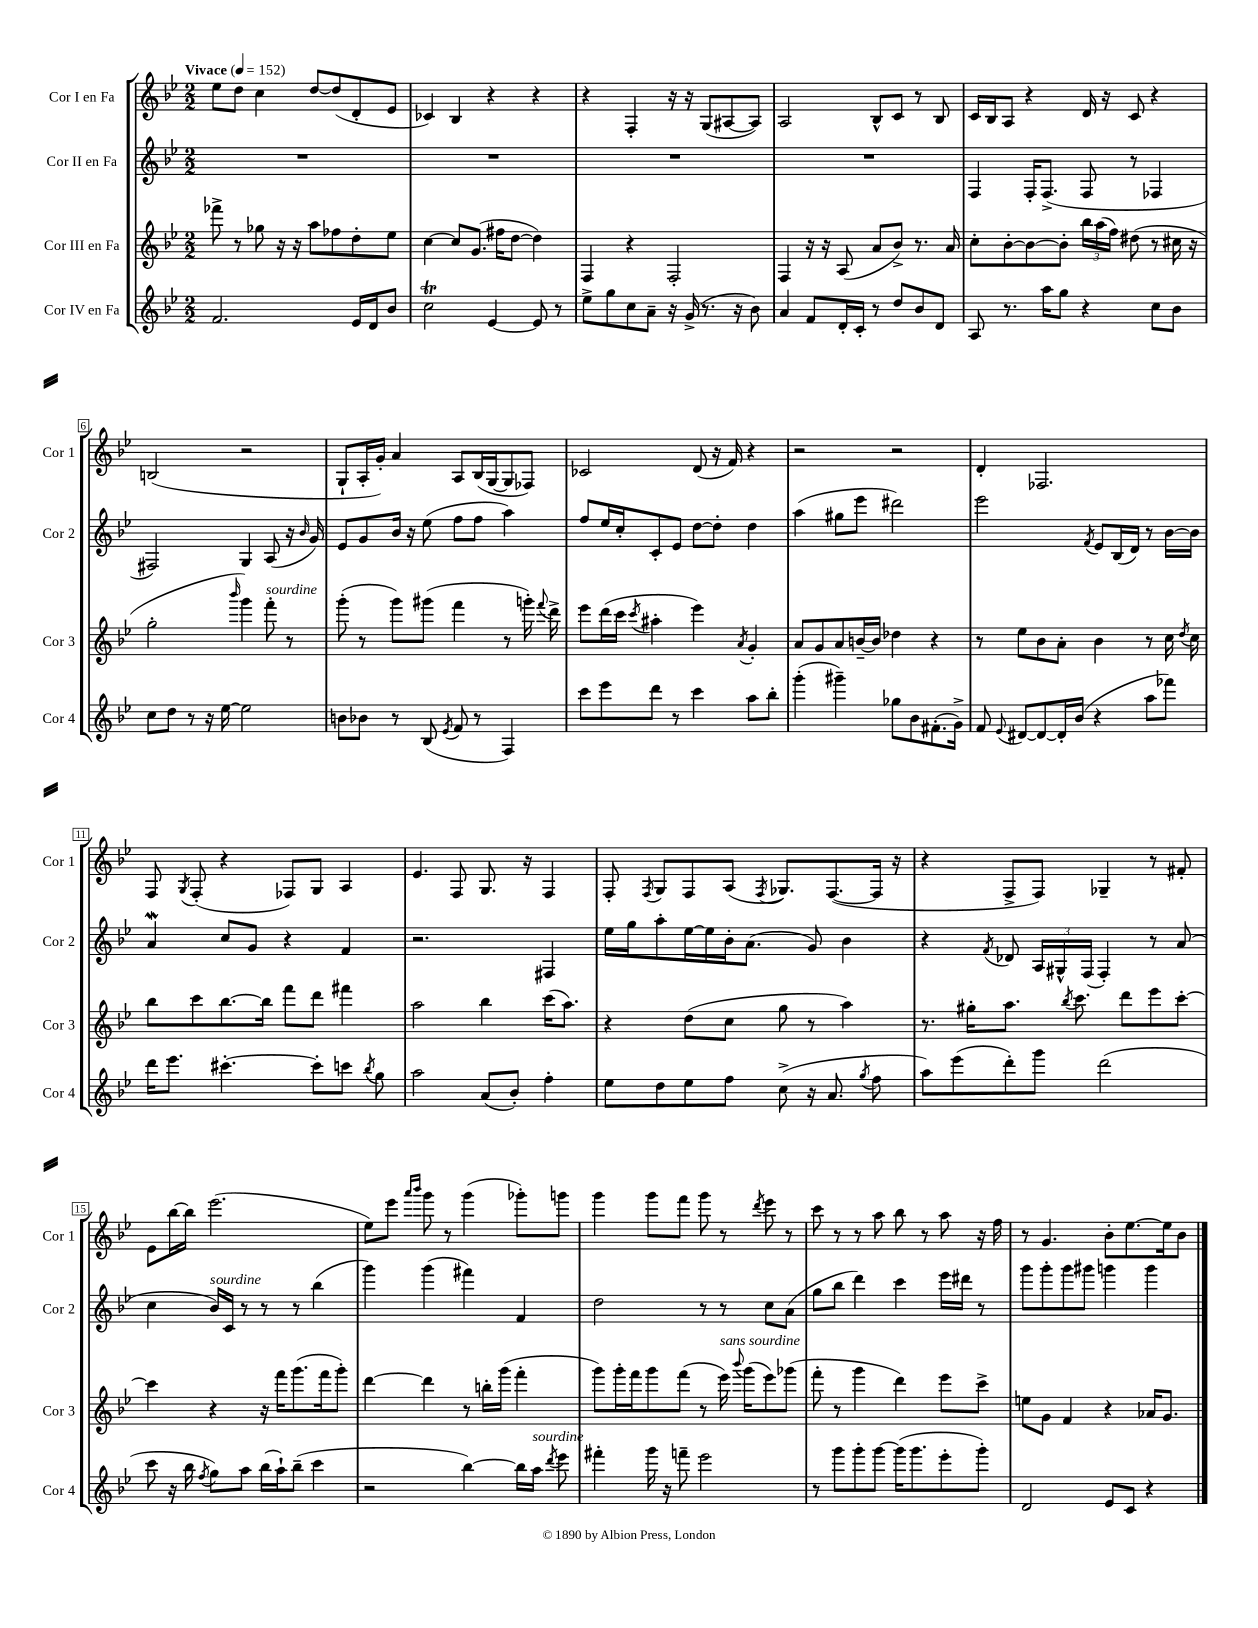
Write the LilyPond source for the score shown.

<<
\new StaffGroup <<
\new Staff = "s0" \with { instrumentName = "Cor I en Fa" shortInstrumentName = "Cor 1" } {
    \clef treble \key bes \major \numericTimeSignature \time 2/2 \tempo "Vivace" 4 = 152
    \autoBeamOff ees''8[ d''8] c''4 d''8[~ d''8( d'8-. ees'8] |
    ces'4) bes4 r4 r4 |
    r4 f4-. r16 r16 g8[( ais8~ ais8]) |
    a2 bes8[-^ c'8] r8 bes8 |
    c'16[ bes16 a8] r4 d'16 r16 c'8 r4 |
    b2( r2 |
    g8[-! a16-. g'16]-.) a'4 a8[ bes16( g16~ g8 fes8]) |
    ces'2 d'8( r16 f'16) r4 |
    r2 r2 |
    d'4-. fes2. |
    f8 \acciaccatura { g8 } f8-.( r4 fes8[) g8] a4 |
    ees'4. f8 g8. r16 f4 |
    f8-. \acciaccatura { f8 } g8[ f8 a8]( \acciaccatura { f8 } ges8.[) f8.~( f16] r16 |
    r4 f8[-> f8]) ges4-- r8 fis'8-. |
    ees'8[ bes''16~ bes''16] ees'''2.( |
    ees''8[) ees'''8] \grace { a'''16[ bes'''16] } g'''8 r8 g'''4( ges'''8[-.) g'''8] |
    g'''4 g'''8[ f'''8] g'''8 r8 \acciaccatura { d'''8 } ees'''8 r8 |
    c'''8 r8 r8 a''8 bes''8 r8 a''8 r16 f''16 |
    r8 g'4. bes'8[-. ees''8.~ ees''16 bes'8] \bar "|." |
}
\new Staff = "s1" \with { instrumentName = "Cor II en Fa" shortInstrumentName = "Cor 2" } {
    \clef treble \key bes \major \numericTimeSignature \time 2/2
    \autoBeamOff R1 |
    R1 |
    R1 |
    R1 |
    f4 f16[-. f8.]->( f8 r8 fes4 |
    fis2) g4 a8( r16 \grace { bes'16 } g'16) |
    ees'8[ g'8 bes'16] r16 ees''8( f''8[ f''8] a''4) |
    f''8[ ees''16 c''16-. c'8-. ees'8] d''8[~ d''8]-. d''4 |
    a''4( gis''8[ ees'''8] dis'''2) |
    ees'''2 \acciaccatura { f'8 } ees'8[ bes16( d'16]) r8 bes'16[~ bes'16] |
    a'4\mordent c''8[ g'8] r4 f'4 |
    r2. fis4 |
    ees''16[ g''16 a''8-. ees''16~ ees''16 bes'16-. a'8.]( g'8) bes'4 |
    r4 \acciaccatura { f'8 } des'8 \tuplet 3/2 { a16[ gis16-^ f16]( } f4-.) r8 a'8( |
    c''4 bes'16[^\markup { \italic "sourdine" }) c'16] r8 r8 r8 bes''4( |
    g'''4) g'''4( fis'''4) f'4 |
    d''2 r8 r8 c''8[ a'8]( |
    g''8[ bes''8] d'''4) c'''4 ees'''16[ dis'''16] r8 |
    g'''8[ g'''8-. g'''8 gis'''8] g'''4 g'''4 \bar "|." |
}
\new Staff = "s2" \with { instrumentName = "Cor III en Fa" shortInstrumentName = "Cor 3" } {
    \clef treble \key bes \major \numericTimeSignature \time 2/2
    \autoBeamOff fes'''8-> r8 ges''8 r16 r16 a''8[ fes''8 d''8-. ees''8] |
    c''4~ c''8[ g'8.]( fis''16[ d''8]~ d''4) |
    f4 r4 f2-. |
    f4 r16 r16 a8( a'8[ bes'8]->) r8. a'16 |
    c''8[-. bes'8~-. bes'8~ bes'8]-. \tuplet 3/2 { bes''16[ a''16( f''16]) } dis''8( r8 cis''16 r16 |
    g''2-. \grace { bes'''16 } g'''4) f'''8-.^\markup { \italic "sourdine" } r8 |
    g'''8-.( r8 g'''8[) gis'''8]( f'''4 r8 g'''16-.) \appoggiatura { f'''8 } d'''16-> |
    ees'''8[ d'''16( c'''16] \acciaccatura { c'''8 } ais''4-. ees'''4) \acciaccatura { a'8 } g'4-. |
    a'8[ g'8 a'8 b'16~-- b'16] des''4 r4 |
    r8 ees''8[ bes'8 a'8]-. bes'4 r8 c''16 \acciaccatura { d''8 } c''16 |
    bes''8[ c'''8 bes''8.~ bes''16] f'''8[ d'''8] fis'''4 |
    a''2 bes''4 c'''16[( a''8.]) |
    r4 d''8[( c''8] g''8 r8 a''4) |
    r8. gis''16[-. a''8.] \acciaccatura { bes''8 } c'''8. d'''8[ ees'''8 c'''8]~-. |
    c'''4 r4 r16 f'''16[ g'''8.( f'''16 g'''8]-.) |
    d'''4~ d'''4 r8 b''16[-. g'''16]( f'''4-. |
    g'''8[) g'''16-. f'''16 g'''8 f'''8]( r8 ees'''16^\markup { \italic "sans sourdine" }) \appoggiatura { bes'''8 } g'''16[( ees'''8) ges'''8]( |
    f'''8-. r8 g'''4 d'''4) ees'''8[ c'''8]-> |
    e''8[ g'8] f'4 r4 aes'16[ g'8.] \bar "|." |
}
\new Staff = "s3" \with { instrumentName = "Cor IV en Fa" shortInstrumentName = "Cor 4" } {
    \clef treble \key bes \major \numericTimeSignature \time 2/2
    \autoBeamOff f'2. ees'16[ d'16 bes'8] |
    c''2\trill ees'4~ ees'8 r8 |
    ees''8[-> g''8 c''8 a'8]-- r16 g'16->( r8. r16 bes'8) |
    a'4 f'8[ d'16-. c'16]-. r8 d''8[ bes'8 d'8] |
    a8 r8. a''16[ g''8] r4 c''8[ bes'8] |
    c''8[ d''8] r8 r16 ees''16~ ees''2 |
    b'8[ bes'8] r8 bes8( \acciaccatura { ees'8 } f'8 r8 f4) |
    c'''8[ ees'''8 d'''8] r8 c'''4 a''8[ bes''8]-. |
    g'''4-.( gis'''4--) ges''8[ bes'8 fis'8.-.( g'16]->) |
    f'8 \appoggiatura { ees'8 } dis'8[~ dis'8~ dis'16-. bes'16]( r4 a''8[ fes'''8]) |
    d'''16[ ees'''8.] cis'''4.~-. cis'''8[-. c'''8] \acciaccatura { bes''8 } g''8 |
    a''2 a'8[( bes'8]-.) f''4-. |
    ees''8[ d''8 ees''8 f''8] c''8->( r16 a'8. \acciaccatura { g''8 } f''8 |
    a''8[) ees'''8( d'''8-.) g'''8] d'''2( |
    c'''8 r16 bes''16 \acciaccatura { f''8 } g''8[) a''8] bes''16[( a''16-!) bes''8]--( c'''4 |
    r2 bes''4~) bes''16[ a''16]^\markup { \italic "sourdine" } \acciaccatura { d'''8 } ees'''8 |
    fis'''4-. g'''16 r16 f'''8-- ees'''2 |
    r8 g'''8[ g'''8-. g'''8]~ g'''16[( g'''8. ees'''8-. g'''8]-.) |
    d'2 ees'8[ c'8] r4 \bar "|." |
}
>>
>>
\layout { \context { \Score \override BarNumber.stencil = #(make-stencil-boxer 0.1 0.3 ly:text-interface::print) } }
